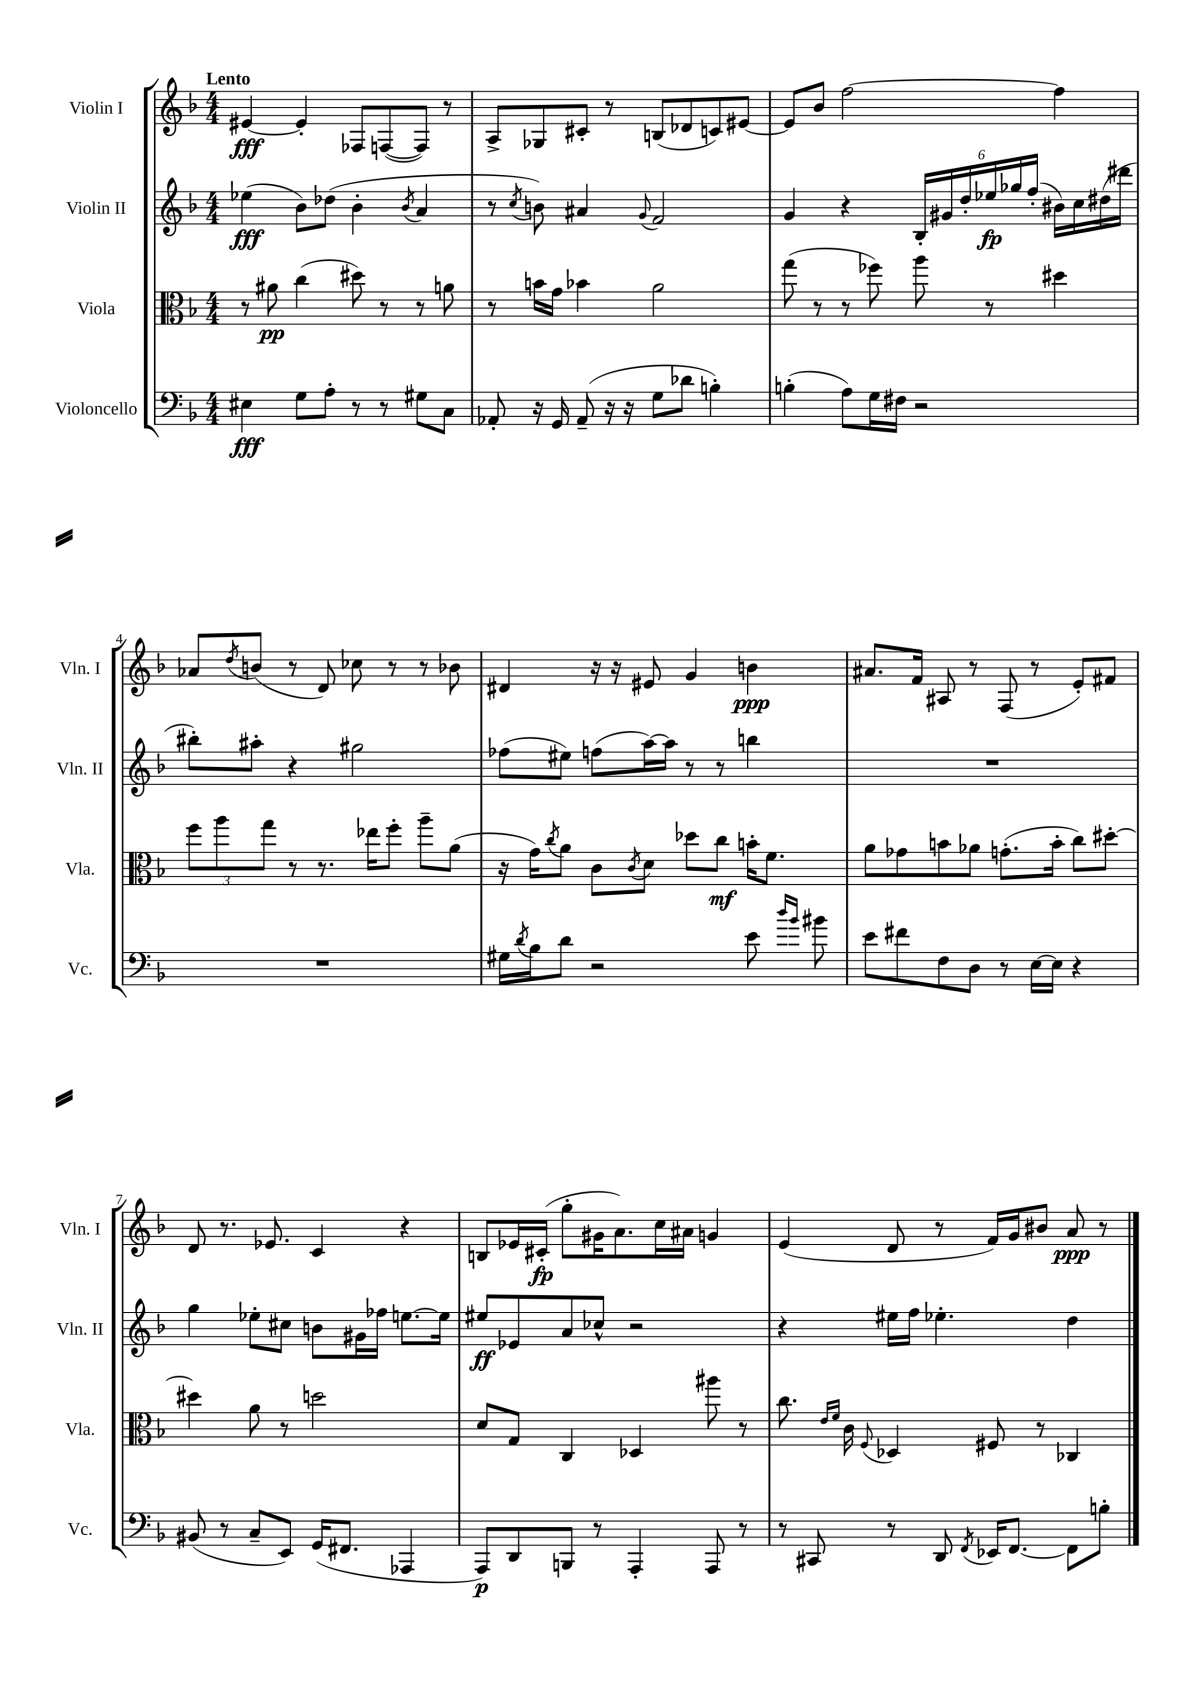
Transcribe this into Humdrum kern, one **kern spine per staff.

**kern	**kern	**kern	**kern
*staff4	*staff3	*staff2	*staff1
*clefF4	*clefC3	*clefG2	*clefG2
*k[b-]	*k[b-]	*k[b-]	*k[b-]
*M4/4	*M4/4	*M4/4	*M4/4
4E#\	8r	(4ee-\	[4e#/
.	8a#\	.	.
8G\L	(4cc\	8b-\L)	4e#'/]
8A'\J	.	(8dd-\J	.
8r	8dd#\)	4b-'\	8F-/L
8r	8r	.	([8F/
.	.	8qb-/	.
8G#\L	8r	4a/	8F/]J)
8C\J	8a\	.	8r
=	=	=	=
8AA-'/	8r	8r	8A^/L
.	.	8qcc/	.
16r	16b\LL	8b\)	8G-/
16GG/	16g\JJ	.	.
(8AA-~/	4b-\	4a#/	8c#'/J
16r	.	.	8r
16r	.	.	.
.	.	8qqg/	.
8G\L	2a\	2f/	(8B/L
8d-\J	.	.	8d-/
4B'\)	.	.	8c/)
.	.	.	[8e#/J
=	=	=	=
(4B'\	(8gg\	4g/	8e#/]L
.	8r	.	8b-/J
8A\L)	8r	4r	[2ff\
16G\L	8ff-\)	.	.
16F#\JJ	.	.	.
2r	8aa\	24B-'/LL	.
.	.	24g#/	.
.	.	24dd'/	.
.	8r	24ee-/	.
.	.	24gg-/	.
.	.	(24ff'/JJ	.
.	4dd#\	16b#\LL)	4ff\]
.	.	16cc\	.
.	.	(16dd#\	.
.	.	16ddd#\JJ	.
=	=	=	=
1r	12ff\L	8bb#'\L)	8a-/L
.	12aa\	.	.
.	.	.	8qdd/
.	.	8aa#'\J	(8b/J
.	12gg\J	.	.
.	8r	4r	8r
.	8.r	.	8d/)
.	.	2gg#\	8cc-\
.	16ee-\LK	.	.
.	8ff'\J	.	8r
.	8aa~\L	.	8r
.	(8a\J	.	8b-\
=	=	=	=
16G#\LL	16r	(8ff-\L	4d#/
8qd/	.	.	.
16B-\J	16g\LK)	.	.
.	8qcc/	.	.
8d\J	8a\J	8ee#\J)	.
2r	8c\L	(8ff\L	16r
.	.	.	16r
.	8qc/	.	.
.	8d\J	[16aa\L)	8e#/
.	.	16aa\]JJ	.
.	8dd-\L	8r	4g/
.	8cc\J	8r	.
8e\	16b'\LK	4bb\	4b\
.	8.f\J	.	.
16qqdd/LL	.	.	.
16qqb-/JJ	.	.	.
8b#\	.	.	.
=	=	=	=
8e\L	8a\L	1r	8.a#/L
8f#\	8g-\	.	.
.	.	.	16f/Jk
8F\	8b\	.	8A#/
8D\J	8a-\J	.	8r
8r	(8.g'\L	.	(8F/
[16E\LL	.	.	8r
16E\]JJ	16b'\Jk	.	.
4r	8cc\L)	.	8e'/L)
.	[8dd#'\J	.	8f#/J
=	=	=	=
(8BB#/	4dd#\]	4gg\	8d/
8r	.	.	8.r
8C~/L	8a\	8ee-'\L	.
.	.	.	8.e-/
8EE/J)	8r	8cc#\J	.
(16GG/LK	2dd\	8b\L	4c/
8.FF#/J	.	.	.
.	.	16g#\L	.
.	.	16ff-\JJ	.
4AAA-/	.	[8.ee\L	4r
.	.	16ee\]Jk	.
=	=	=	=
8AAA/L)	8d/L	8ee#/L	8B/L
8DD/	8G/J	8e-/	16e-/L
.	.	.	(16c#'/JJ
8BBB/J	4C/	8a/	8gg'\L
8r	.	8cc-^^/J	16g#\K
.	.	.	8.a\)
4AAA'/	4D-/	2r	.
.	.	.	16cc\L
.	.	.	16a#\JJ
8AAA/	8aa#\	.	4g/
8r	8r	.	.
=	=	=	=
8r	8.cc\	4r	(4e/
8CC#/	.	.	.
.	16qqe/LL	.	.
.	16qqf/JJ	.	.
.	16c\	.	.
.	8qqF/	.	.
8r	4D-/	16ee#\LL	8d/
.	.	16ff\JJ	.
8DD/	.	4.ee-'\	8r
8qFF/	.	.	.
16EE-/LK	8F#/	.	16f/LL)
[8.FF/J	.	.	16g/J
.	8r	.	8b#/J
8FF\]L	4C-/	4dd\	8a/
8B'\J	.	.	8r
==	==	==	==
*-	*-	*-	*-
